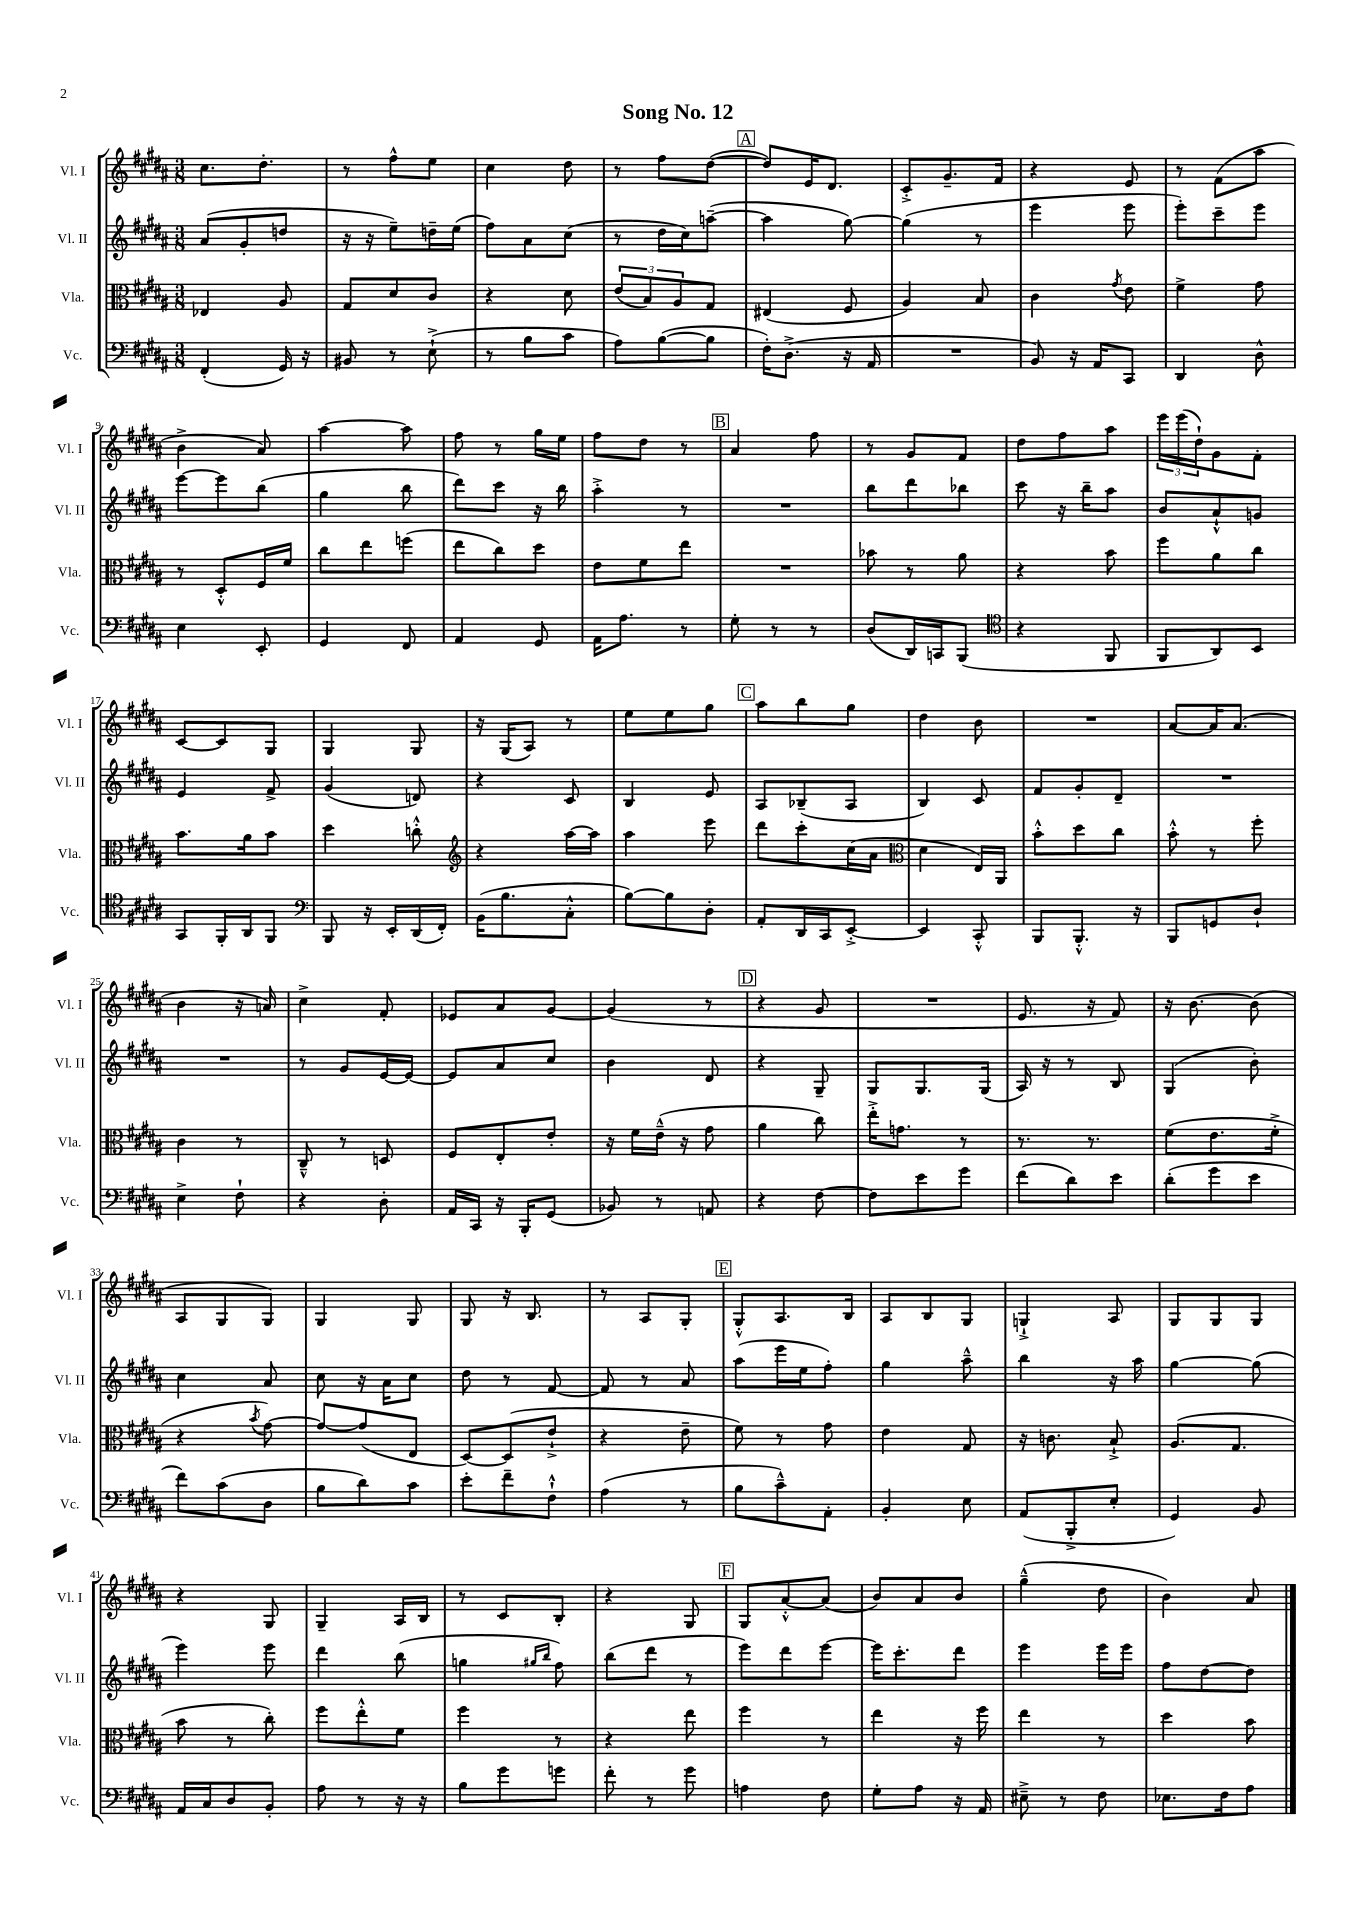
\header { title = "Song No. 12" }
<<
\new StaffGroup <<
\new Staff = "s0" \with { instrumentName = "Vl. I" shortInstrumentName = "Vl. I" } {
    \clef treble \key b \major \numericTimeSignature \time 3/8
    cis''8. dis''8.-. |
    r8 fis''8-^ e''8 |
    cis''4 dis''8 |
    r8 fis''8 dis''8~( |
    \mark \markup { \box "A" } dis''8) e'16 dis'8. |
    cis'8-.-> gis'8.-- fis'16 |
    r4 e'8 |
    r8 fis'8( ais''8 |
    b'4-> ais'8) |
    ais''4~ ais''8 |
    fis''8 r8 gis''16 e''16 |
    fis''8 dis''8 r8 |
    \mark \markup { \box "B" } ais'4 fis''8 |
    r8 gis'8 fis'8 |
    dis''8 fis''8 ais''8 |
    \tuplet 3/2 { e'''16 e'''16( dis''16-!) } gis'8 fis'8-. |
    cis'8~ cis'8 gis8 |
    gis4 gis8 |
    r16 gis16( ais8) r8 |
    e''8 e''8 gis''8 |
    \mark \markup { \box "C" } ais''8 b''8 gis''8 |
    dis''4 b'8 |
    R4. |
    ais'8~ ais'16 ais'8.( |
    b'4 r16 a'16) |
    cis''4-> fis'8-. |
    ees'8 ais'8 gis'8~ |
    gis'4( r8 |
    \mark \markup { \box "D" } r4 gis'8 |
    R4. |
    e'8. r16 fis'8) |
    r16 b'8.~ b'8( |
    ais8 gis8 gis8) |
    gis4 gis8 |
    gis8 r16 b8. |
    r8 ais8 gis8-. |
    \mark \markup { \box "E" } gis8-.-^ ais8. b16 |
    ais8 b8 gis8 |
    g4-!-> ais8 |
    gis8 gis8 gis8 |
    r4 gis8 |
    gis4-- ais16 b16 |
    r8 cis'8 b8-. |
    r4 gis8 |
    \mark \markup { \box "F" } gis8 ais'8~-.-^ ais'8( |
    b'8) ais'8 b'8 |
    gis''4---^( dis''8 |
    b'4) ais'8 \bar "|." |
}
\new Staff = "s1" \with { instrumentName = "Vl. II" shortInstrumentName = "Vl. II" } {
    \clef treble \key b \major \numericTimeSignature \time 3/8
    ais'8( gis'8-. d''8 |
    r16 r16 e''8--) d''16-- e''16( |
    fis''8) ais'8 cis''8( |
    r8 dis''16 cis''16) a''8~--( |
    \mark \markup { \box "A" } a''4 gis''8~) |
    gis''4( r8 |
    e'''4 e'''8 |
    e'''8-.) cis'''8-- e'''8 |
    e'''8~ e'''8 b''8( |
    gis''4 b''8 |
    dis'''8) cis'''8 r16 b''16 |
    ais''4-.-> r8 |
    \mark \markup { \box "B" } R4. |
    b''8 dis'''8 bes''8 |
    cis'''8 r16 b''16-- ais''8 |
    b'8 ais'8-!-^ g'8 |
    e'4 fis'8-> |
    gis'4( d'8) |
    r4 cis'8 |
    b4 e'8 |
    \mark \markup { \box "C" } ais8 bes8--( ais8 |
    b4) cis'8 |
    fis'8 gis'8-. dis'8-- |
    R4. |
    R4. |
    r8 gis'8 e'16~ e'16~ |
    e'8 ais'8 cis''8 |
    b'4 dis'8 |
    \mark \markup { \box "D" } r4 gis8-- |
    gis8 gis8. gis16( |
    ais16) r16 r8 b8 |
    gis4( b'8-.) |
    cis''4 ais'8 |
    cis''8 r16 ais'16 cis''8 |
    dis''8 r8 fis'8~ |
    fis'8 r8 ais'8 |
    \mark \markup { \box "E" } ais''8( e'''16 e''16 fis''8-.) |
    gis''4 ais''8---^ |
    b''4 r16 ais''16 |
    gis''4~ gis''8( |
    e'''4) e'''8 |
    dis'''4 b''8( |
    g''4 \grace { gis''16 b''16 } fis''8) |
    b''8( dis'''8 r8 |
    \mark \markup { \box "F" } e'''8) dis'''8 e'''8~ |
    e'''16 cis'''8.-. dis'''8 |
    e'''4 e'''16 e'''16 |
    fis''8 dis''8~ dis''8 \bar "|." |
}
\new Staff = "s2" \with { instrumentName = "Vla." shortInstrumentName = "Vla." } {
    \clef alto \key b \major \numericTimeSignature \time 3/8
    ees4 ais8 |
    gis8 dis'8 cis'8 |
    r4 dis'8 |
    \tuplet 3/2 { e'8( b8) ais8 } gis8 |
    \mark \markup { \box "A" } eis4( fis8 |
    ais4) b8 |
    cis'4 \acciaccatura { gis'8 } e'8 |
    fis'4-> gis'8 |
    r8 dis8-.-^ fis16 fis'16 |
    cis''8 e''8 f''8( |
    e''8 cis''8) dis''8 |
    e'8 fis'8 e''8 |
    \mark \markup { \box "B" } R4. |
    bes'8 r8 ais'8 |
    r4 b'8 |
    fis''8 ais'8 cis''8 |
    b'8. ais'16 b'8 |
    dis''4 c''8-.-^ |
    \clef treble r4 ais''16~ ais''16 |
    ais''4 e'''8 |
    \mark \markup { \box "C" } dis'''8 cis'''8-. cis''16( ais'16 |
    \clef alto dis'4 e16) ais,16 |
    b'8-.-^ dis''8 cis''8 |
    b'8-.-^ r8 fis''8-. |
    cis'4 r8 |
    cis8---^ r8 d8 |
    fis8 e8-. e'8-. |
    r16 fis'16 e'16---^( r16 gis'8 |
    \mark \markup { \box "D" } ais'4 cis''8) |
    e''16-.-> g'8. r8 |
    r8. r8. |
    fis'8( e'8. fis'16-.-> |
    r4 \acciaccatura { b'8 } gis'8~) |
    gis'8~ gis'8( e8 |
    dis8~) dis8( e'8-!-> |
    r4 e'8-- |
    \mark \markup { \box "E" } fis'8) r8 gis'8 |
    e'4 gis8 |
    r16 c'8. b8-!-> |
    ais8.( gis8. |
    b'8 r8 cis''8-.) |
    fis''8 e''8-.-^ fis'8 |
    fis''4 r8 |
    r4 e''8 |
    \mark \markup { \box "F" } fis''4 r8 |
    e''4 r16 fis''16 |
    e''4 r8 |
    dis''4 b'8 \bar "|." |
}
\new Staff = "s3" \with { instrumentName = "Vc." shortInstrumentName = "Vc." } {
    \clef bass \key b \major \numericTimeSignature \time 3/8
    fis,4-.( gis,16) r16 |
    bis,8 r8 e8-!->( |
    r8 b8 cis'8 |
    ais8) b8~( b8 |
    \mark \markup { \box "A" } fis16-.) dis8.->( r16 ais,16 |
    R4. |
    b,8) r16 ais,16 cis,8 |
    dis,4 dis8-^ |
    e4 e,8-. |
    gis,4 fis,8 |
    ais,4 gis,8 |
    ais,16 ais8. r8 |
    \mark \markup { \box "B" } gis8-. r8 r8 |
    dis8( dis,16) c,16 b,,8( |
    \clef tenor r4 fis,8 |
    fis,8 ais,8) b,8 |
    gis,8 fis,16-. ais,16 fis,8 |
    \clef bass b,,8 r16 e,16-. dis,16( fis,16-.) |
    b,16( b8. cis8-.-^ |
    b8~) b8 dis8-. |
    \mark \markup { \box "C" } ais,8-. dis,16 cis,16 e,8~-.-> |
    e,4 cis,8-.-^ |
    b,,8 b,,8.-.-^ r16 |
    b,,8 g,8 dis8-! |
    e4-> fis8-! |
    r4 dis8-. |
    ais,16 cis,16 r16 b,,16-. gis,8( |
    bes,8) r8 a,8 |
    \mark \markup { \box "D" } r4 fis8~ |
    fis8 e'8 gis'8 |
    fis'8( dis'8) e'8 |
    dis'8-.( gis'8 e'8 |
    fis'8) cis'8( dis8 |
    b8 dis'8) cis'8 |
    e'8-. fis'8-- fis8-!-^ |
    ais4( r8 |
    \mark \markup { \box "E" } b8 cis'8---^) ais,8-. |
    b,4-. e8 |
    ais,8( b,,8-.-> e8-. |
    gis,4) b,8 |
    ais,16 cis16 dis8 b,8-. |
    ais8 r8 r16 r16 |
    b8 gis'8 g'8 |
    fis'8-. r8 gis'8 |
    \mark \markup { \box "F" } a4 fis8 |
    gis8-. ais8 r16 ais,16 |
    eis8---> r8 fis8 |
    ees8. fis16 ais8 \bar "|." |
}
>>
>>
